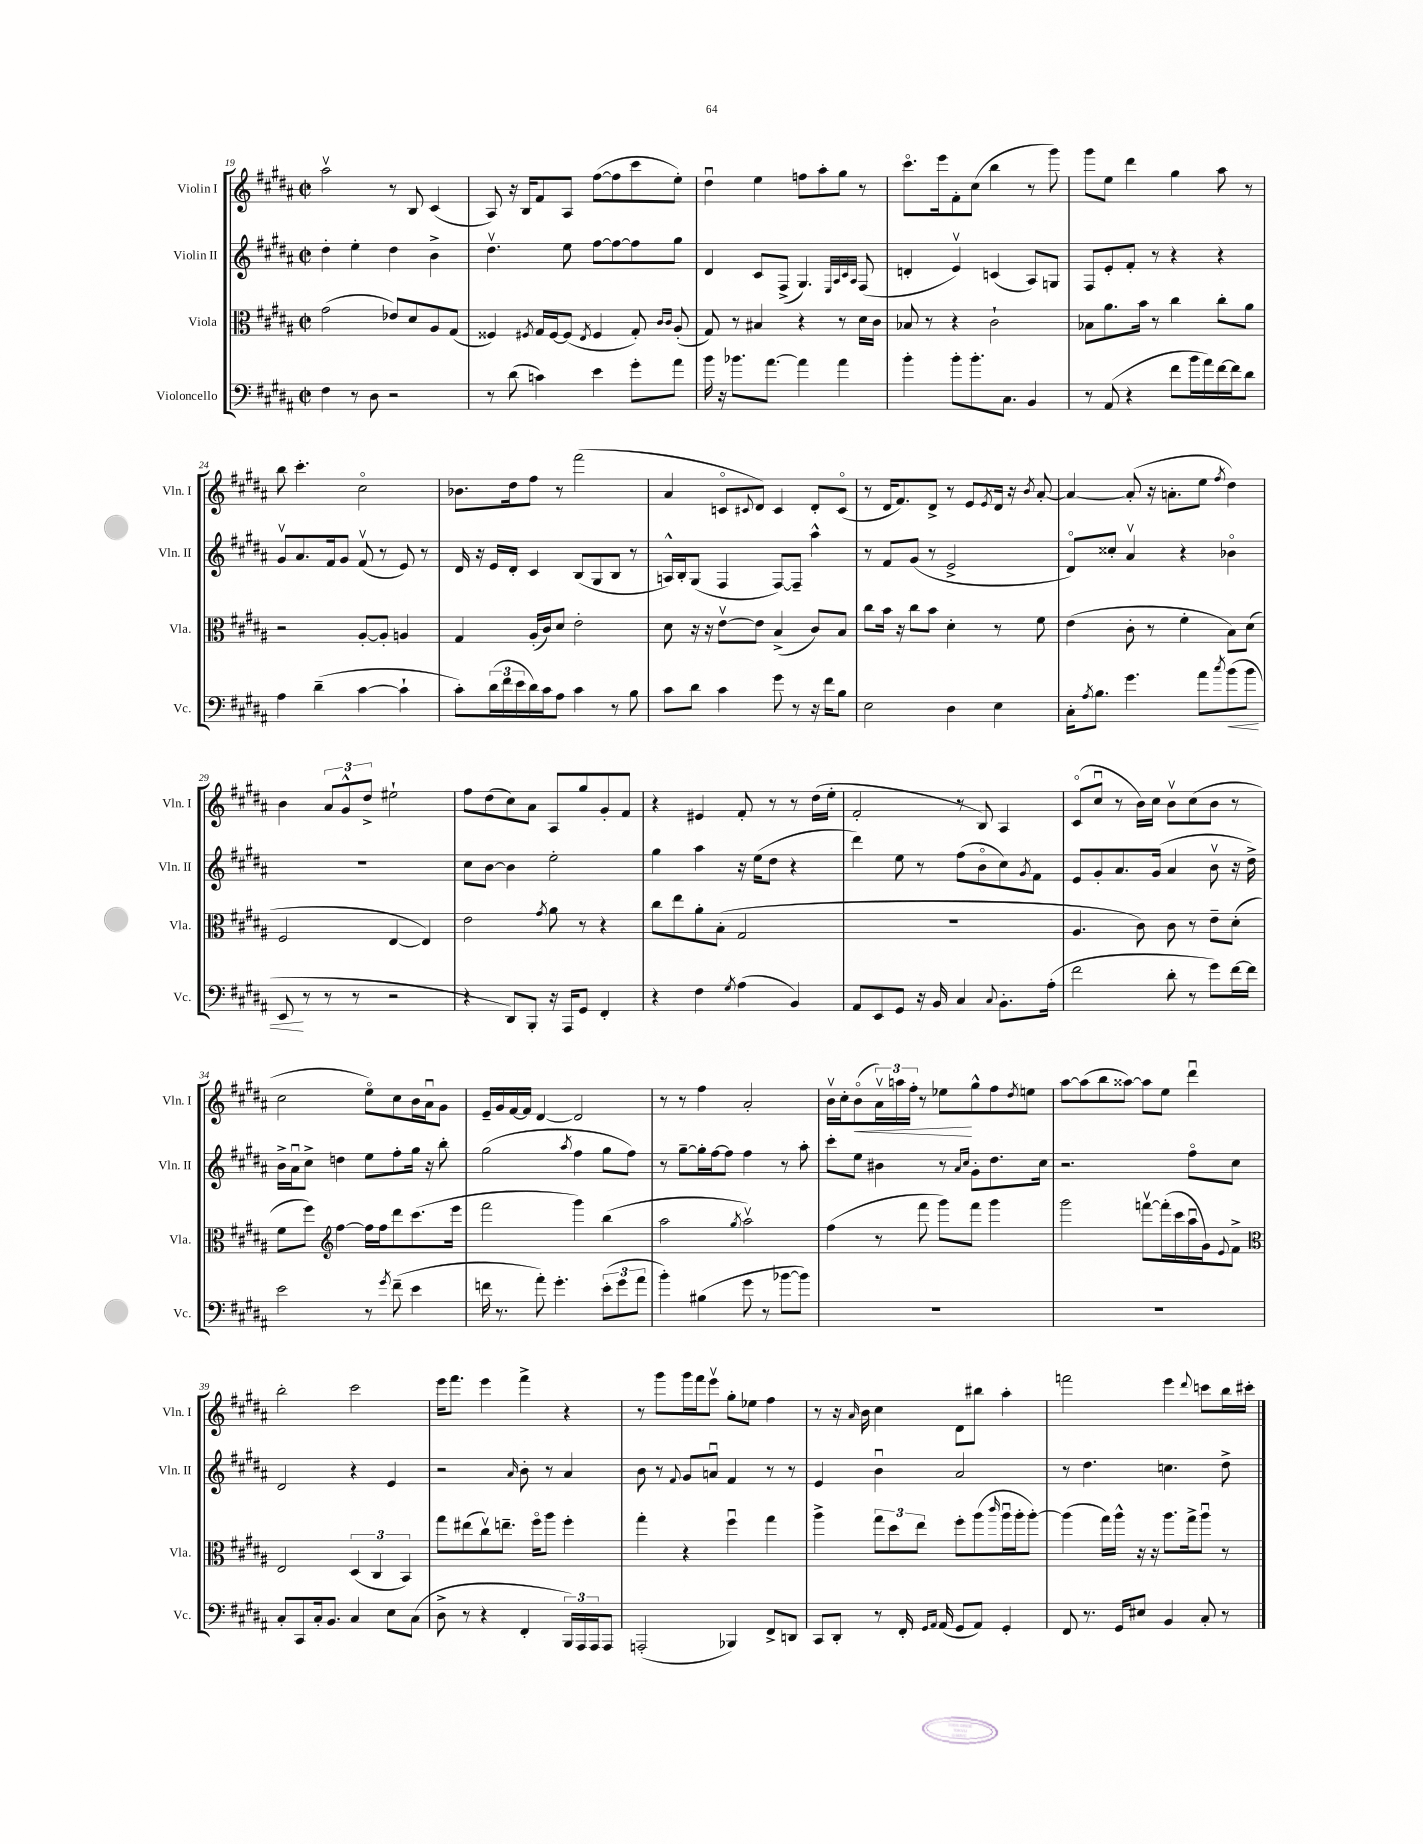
<<
\new StaffGroup <<
\new Staff = "s0" \with { instrumentName = "Violin I" shortInstrumentName = "Vln. I" } {
    \clef treble \key b \major \defaultTimeSignature \time 2/2
    ais''2\upbow r8 b8 cis'4( |
    ais8) r16 b16 fis'8 ais8 fis''8~( fis''8 cis'''8 e''8-.) |
    dis''4\downbow e''4 f''8 ais''8-. gis''8 r8 |
    cis'''8.\flageolet e'''16 fis'8-. cis''8( b''4 r8 gis'''8) |
    gis'''8 e''8 dis'''4 gis''4 ais''8 r8 |
    b''8 cis'''4.-. cis''2\flageolet |
    bes'8. dis''16 fis''8 r8 fis'''2( |
    ais'4 c'8\flageolet \appoggiatura { cis'8 } dis'8) cis'4 dis'8-. cis'8\flageolet( |
    r8 dis'16 fis'8.) dis'8-> r8 e'8 \acciaccatura { e'8 } dis'16 r16 \acciaccatura { b'8 } ais'8~-. |
    ais'4~ ais'8-.( r16 a'8.-. e''8 \acciaccatura { fis''8 } dis''4) |
    b'4 \tuplet 3/2 { ais'8 gis'8-^ dis''8-> } eis''2-! |
    fis''8 dis''8( cis''8) ais'8 ais8 gis''8 gis'8-. fis'8 |
    r4 eis'4 fis'8-. r8 r8 dis''16( e''16-. |
    fis'2-. r8 b8) ais4 |
    cis'8\flageolet( cis''8\downbow r8 b'16) cis''16 b'8\upbow cis''8( b'8 r8 |
    cis''2 e''8\flageolet) cis''8 b'16 ais'16\downbow gis'8 |
    e'16-- gis'16 fis'16~ fis'16 dis'4~ dis'2 |
    r8 r8 fis''4 ais'2-. |
    b'16\upbow cis''16-. b'8\flageolet\<( \tuplet 3/2 { ais'16\upbow) a''16 fis''16-. } r8 ees''8\! gis''8-^ fis''8 \acciaccatura { dis''8 } e''8 |
    ais''8~ ais''8( b''8 aisis''8~) aisis''8 e''8 dis'''4\downbow |
    b''2-. cis'''2 |
    e'''16 fis'''8. e'''4 fis'''4-> r4 |
    r8 gis'''8 gis'''16 fis'''16 e'''8\upbow gis''8-. ees''8 fis''4 |
    r8 r16 \grace { ais'16 } b'16 cis''4 dis'8 bis''8 ais''4-. |
    f'''2 e'''4 \appoggiatura { dis'''8 } c'''8 b''16 cis'''16-. \bar "|." |
}
\new Staff = "s1" \with { instrumentName = "Violin II" shortInstrumentName = "Vln. II" } {
    \clef treble \key b \major \defaultTimeSignature \time 2/2
    dis''4-. e''4-. dis''4 b'4-> |
    dis''4.\upbow e''8 fis''8~ fis''8~ fis''8 gis''8 |
    dis'4 cis'8 fis8->( gis4.) \grace { e32 ais32 cis'32 ais32 } fis8( |
    d'4-. e'4\upbow) c'4( ais8) g8 |
    fis8 e'8-. fis'8-. r8 r4 r4 |
    gis'8\upbow ais'8. fis'16 gis'8 fis'8\upbow( r8 e'8) r8 |
    dis'16 r16 e'16 dis'16-. cis'4 b8( gis8 b8 r8 |
    a16-^) b16-. gis8( fis4 fis8~) fis8-- ais''4-^ |
    r8 fis'8 gis'8( r8 e'2-> |
    dis'8\flageolet) cisis''8-. ais'4\upbow r4 bes'4\flageolet |
    R1 |
    cis''8 b'8~ b'4 e''2-. |
    gis''4 ais''4 r16 e''16( dis''8 r4 |
    dis'''4) e''8 r8 fis''8( b'8\flageolet cis''8) \acciaccatura { gis'8 } fis'8 |
    e'8 gis'8-. ais'8. gis'16( ais'4 b'8\upbow r16 dis''16->) |
    b'16-> ais'16\downbow cis''8-> d''4 e''8 fis''8-. gis''16 r16 b''8-. |
    gis''2( \acciaccatura { ais''8 } fis''4 gis''8 fis''8) |
    r8 gis''8~-- gis''16-. fis''16~ fis''8 fis''4 r8 ais''8-. |
    cis'''8-. e''8 bis'4 r8 \grace { ais'16 cis''16 } gis'8-. dis''8. cis''16 |
    r2. fis''8\flageolet cis''8 |
    dis'2 r4 e'4 |
    r2 \grace { ais'16 } b'8-. r8 ais'4 |
    b'8 r8 \appoggiatura { fis'8 } gis'8 a'8\downbow fis'4 r8 r8 |
    e'4 b'4\downbow ais'2 |
    r8 dis''4. c''4. dis''8-> \bar "|." |
}
\new Staff = "s2" \with { instrumentName = "Viola" shortInstrumentName = "Vla." } {
    \clef alto \key b \major \defaultTimeSignature \time 2/2
    gis'2( ees'8) dis'8 ais8 gis8( |
    fisis4) \acciaccatura { fis8 } gis16 fis16~ fis8( \acciaccatura { e8 } fis4 gis8-.) \grace { cis'16 cis'16 } ais8-.( |
    gis8) r8 bis4 r4 r8 dis'16 cis'16 |
    bes8 r8 r4 cis'2-! |
    bes8 ais'8. b'16 r8 cis''4 cis''8-. ais'8 |
    r2 ais8~-. ais8-. a4 |
    gis4 ais16-.( cis'16) dis'8 e'2-. |
    dis'8 r16 r16 e'8~\upbow e'8 b4->( cis'8) b8 |
    cis''8 b'16 r16 cis''8 b'8 dis'4-. r8 fis'8 |
    e'4( cis'8-. r8 fis'4-. b8) dis'8( |
    fis2 e4~ e4) |
    e'2 \acciaccatura { gis'8 } ais'8 r8 r4 |
    cis''8 e''8 ais'8-. b8-.( gis2 |
    R1 |
    ais4. cis'8) cis'8 r8 e'8-- dis'8-.( |
    fis'8 fis''8) \clef treble fis''4~ fis''16 fis''16 dis'''8 cis'''8.( e'''16 |
    fis'''2 gis'''4) b''4( |
    ais''2 \acciaccatura { gis''8 } ais''2\upbow) |
    fis''4( r8 fis'''8 gis'''8) fis'''8 gis'''4 |
    gis'''2 f'''8~\upbow f'''16-.( cis'''16 ais''16\downbow gis'16) \appoggiatura { e'8 } fis'8-> |
    \clef alto e2 \tuplet 3/2 { dis4( cis4 b,4) } |
    gis''8 eis''8( cis''8\upbow) e''8.-- fis''16\flageolet ais''8 fis''4-. |
    gis''4-. r4 fis''4\downbow gis''4 |
    ais''4-> \tuplet 3/2 { gis''8 dis''8 e''8 } fis''8-. ais''8( \grace { cis'''16 } ais''16\downbow ais''16-. ais''8~-.) |
    ais''4( gis''16) ais''16-^ r16 r16 ais''8. gis''16-> ais''8\downbow r8 \bar "|." |
}
\new Staff = "s3" \with { instrumentName = "Violoncello" shortInstrumentName = "Vc." } {
    \clef bass \key b \major \defaultTimeSignature \time 2/2
    fis4 r8 dis8 r2 |
    r8 dis'8( c'4) e'4 gis'8-. ais'8 |
    b'16 r16 bes'8. ais'8.~ ais'4 ais'4 |
    b'4-. b'8-. b'8.-. cis8. b,4 |
    r8 ais,8( r4 fis'8 b'16 ais'16) fis'16~ fis'16 dis'8 |
    ais4 dis'4--( cis'4~ cis'4-! |
    cis'8-.) \tuplet 3/2 { dis'16( fis'16 e'16 } dis'16) cis'16 ais8 cis'4 r8 b8 |
    cis'8 dis'8 cis'4 gis'8 r8 r16 fis'16 b8 |
    e2 dis4 e4 |
    cis16-. \acciaccatura { ais8 } b8. gis'4. ais'8 \acciaccatura { cis''8 } b'8\<( b'8 |
    e,8\! r8 r8 r8 r2 |
    r4 dis,8) b,,8-. r16 ais,,16 gis,8 fis,4-. |
    r4 fis4 \acciaccatura { gis8 } ais4( b,4) |
    ais,8 e,8 gis,8 r16 b,16 cis4 \appoggiatura { cis8 } b,8.-. ais16-.( |
    fis'2 dis'8-. r8 gis'8) fis'16~ fis'16 |
    e'2 r8 \acciaccatura { gis'8 } fis'8--( e'4 |
    f'16 r8. ais'8-.) gis'4.-. \tuplet 3/2 { e'8-.( gis'8 ais'8 } |
    b'4-.) bis4( gis'8 r8 bes'8~ bes'8) |
    R1 |
    R1 |
    cis8-. cis,8 cis16-. b,8. cis4 e8 cis8( |
    dis8-> r8 r4 fis,4-. \tuplet 3/2 { b,,16) ais,,16 ais,,16 } ais,,8 |
    a,,2-.( bes,,4) fis,8-> d,8 |
    cis,8 dis,8-. r8 fis,16-. \grace { gis,16 ais,16 } ais,16( gis,8 ais,8) gis,4-. |
    fis,8 r8. gis,16 eis8 b,4 cis8-. r8 \bar "|." |
}
>>
>>
\layout { \context { \Score currentBarNumber = #19 } }
